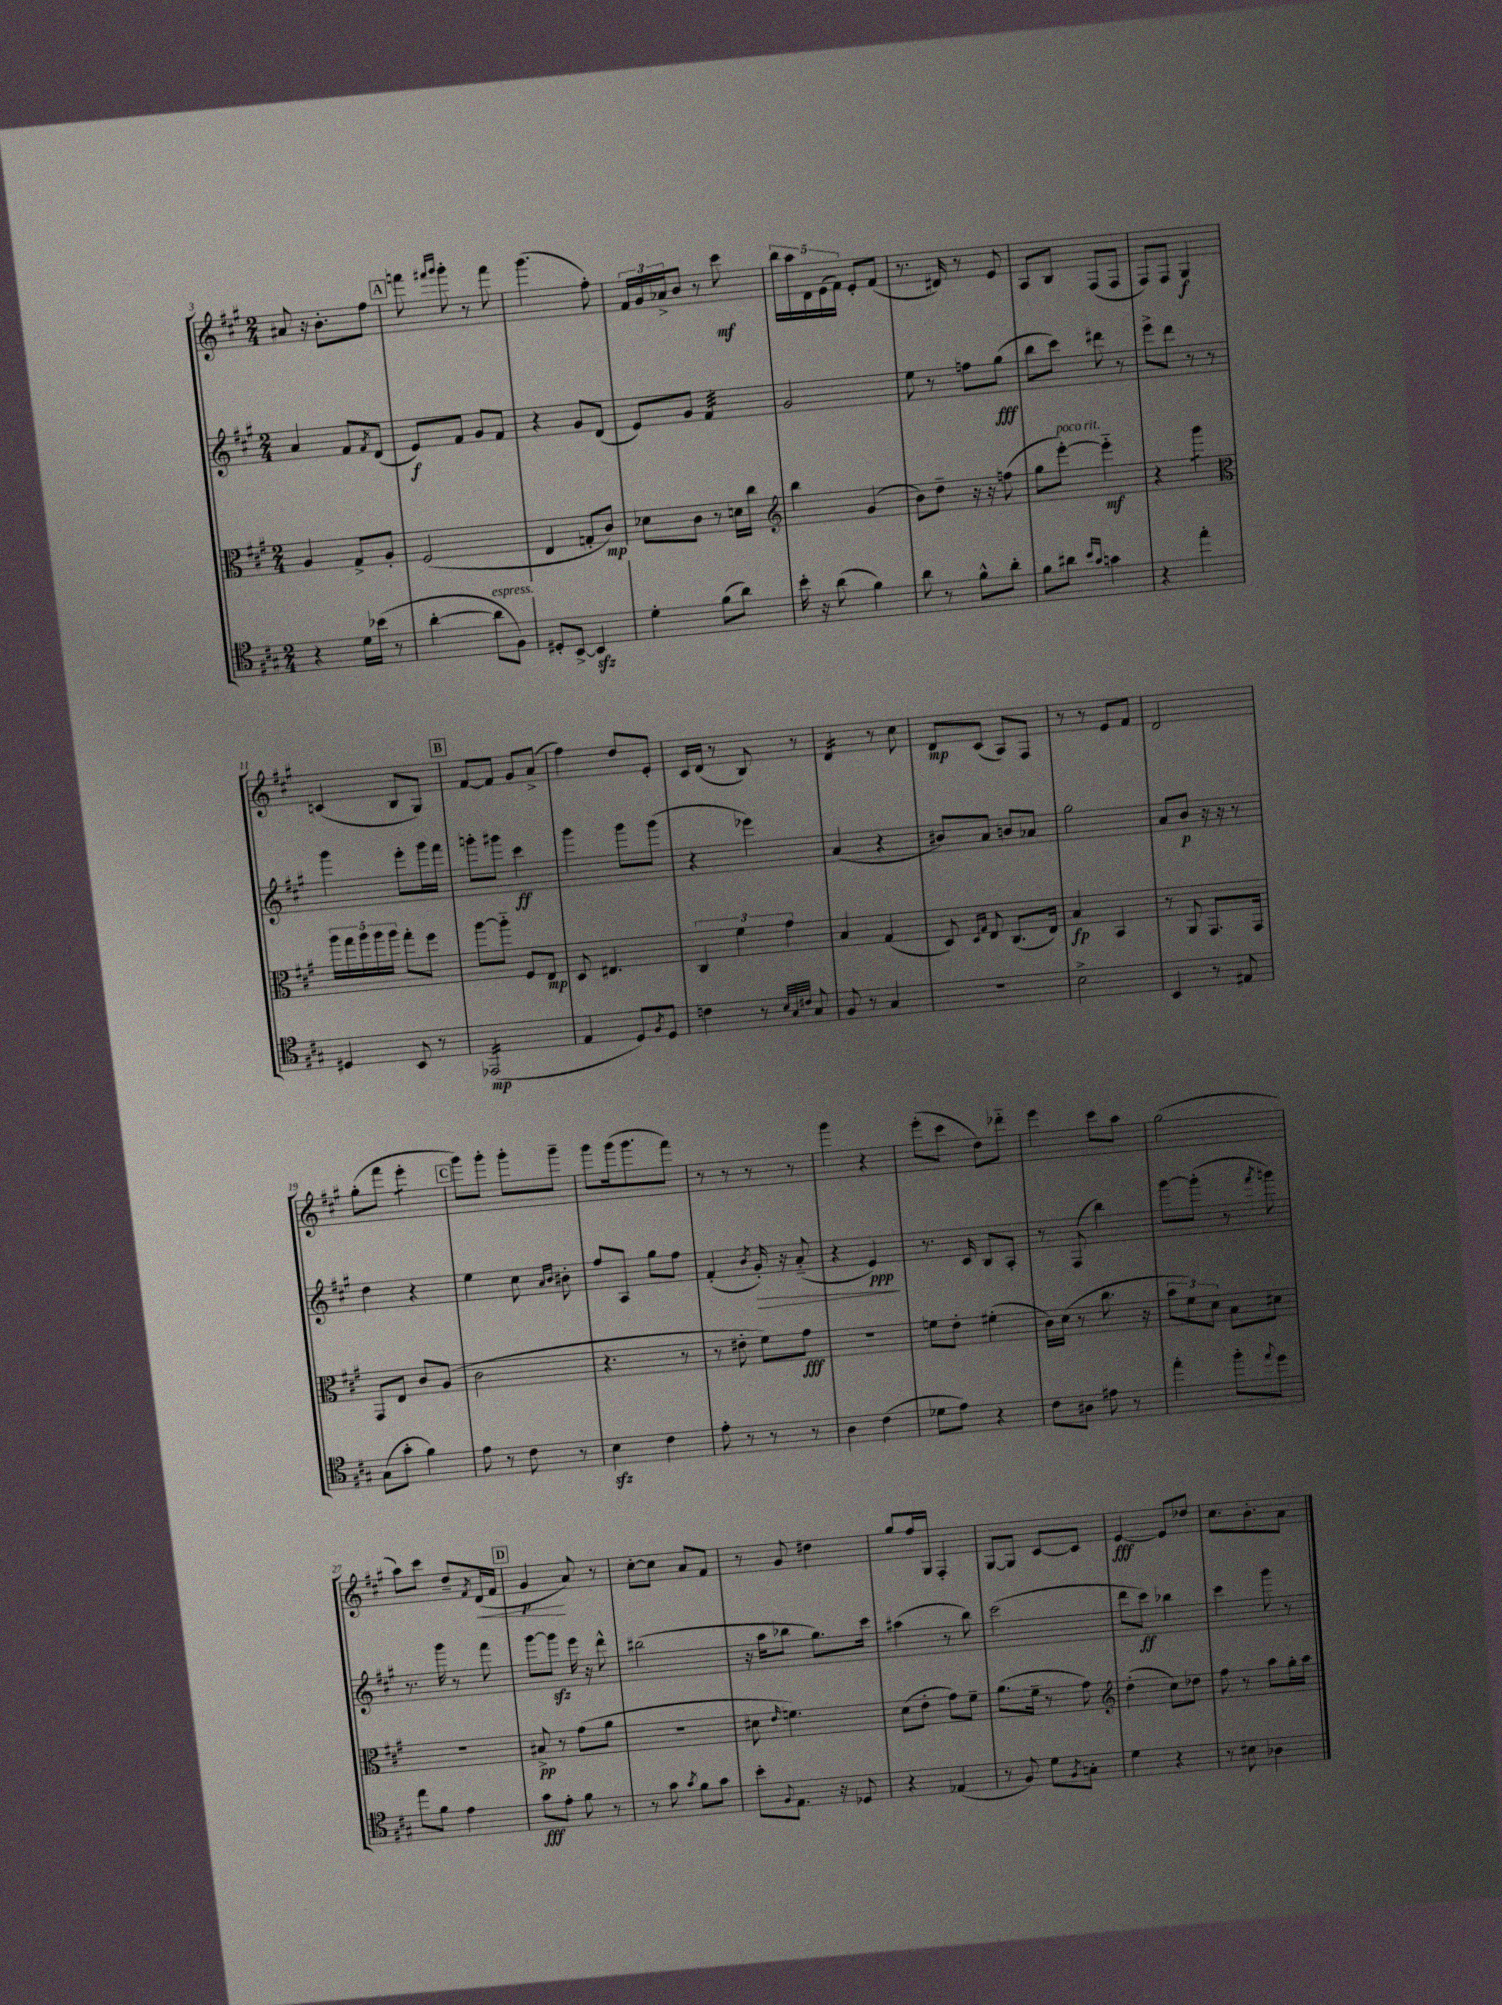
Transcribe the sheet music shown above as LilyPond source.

<<
\new StaffGroup <<
\new Staff = "s0" {
    \clef treble \key a \major \numericTimeSignature \time 2/4
    ais'8 r16 b'8.-. fis''8 |
    \mark \markup { \box "A" } f'''8 \grace { fis'''16 gis'''16 } gis'''8-. r8 fis'''8 |
    gis'''4.( fis''8-.) |
    \tuplet 3/2 { fis'16 gis'16 aes'16-> } b'8 r8 cis'''8\mf |
    \tuplet 5/4 { b''16 a''16 d'16 e'16( fis'16) } e'8-. fis'8( |
    r8. dis'16) r8 e'8 |
    a8 b8 fis8( fis8 |
    fis8) fis8 gis4\f |
    c'4( b8 gis8) |
    \mark \markup { \box "B" } fis'8~ fis'8 gis'8 a'8->( |
    fis''4) d''8 e'8-. |
    cis'16 d'16( r8 b8) r8 |
    d'4:16 r8 cis''8 |
    d'8\mp cis'8( a8) fis8 |
    r8 r8 e'8 fis'8 |
    d'2 |
    gis''8-.( fis'''8 e'''4:8-. |
    \mark \markup { \box "C" } gis'''8) gis'''8-. gis'''8-. gis'''8-- |
    gis'''8 gis'''16( gis'''8. fis'''8) |
    r8 r8 r8 r8 |
    gis'''4 r4 |
    e'''8-.( cis'''8 d''8) des'''8-_ |
    e'''4 cis'''8 a''8 |
    gis''2( |
    a''8) cis'''8 d''8-- \acciaccatura { fis'8 } d'16\<( fis'16 |
    \mark \markup { \box "D" } gis'4\p\! a'8) r8 |
    cis''8~-. cis''8 a'8 fis'8 |
    r8 gis'8 dis''4 |
    gis''8 fis''16 gis16 fis4-. |
    gis8~ gis8 cis'8~ cis'8 |
    e'4~\fff e'8 des''8 |
    cis''8. b'8.-. a'8 \bar "|." |
}
\new Staff = "s1" {
    \clef treble \key a \major \numericTimeSignature \time 2/4
    a'4 fis'8 \acciaccatura { fis'8 } d'8( |
    \mark \markup { \box "A" } e'8\f) fis'8 gis'8 fis'8 |
    r4 gis'8 d'8( |
    e'8) gis'8 fis'4:32 |
    gis'2 |
    e''8 r8 f''8 gis''8\fff( |
    b''8 cis'''8) dis'''8 r8 |
    e'''8-> d'''8 r8 r8 |
    gis'''4 e'''8-. gis'''16 fis'''16 |
    \mark \markup { \box "B" } g'''8-. gis'''8 cis'''4\ff |
    gis'''4 gis'''8 gis'''8( |
    r4 ees'''4) |
    a'4( r4 |
    bis'8) a'8 b'8 aes'8 |
    gis''2 |
    a'8 b'8\p r16 r16 r8 |
    d''4 r4 |
    \mark \markup { \box "C" } e''4 cis''8 \grace { a'16 b'16 } bis'8-. |
    fis''8 a8 gis''8 fis''8 |
    fis'4-.( \acciaccatura { b'8 } gis'16-.\>) r16 a'8-_( |
    r4 e'4\ppp\!) |
    r8. cis'16 b8 a8-. |
    r8 fis8( b''4) |
    gis'''8~ gis'''8-.( r8 \acciaccatura { fis'''8 } g'''8) |
    r8. gis'''16 r8 fis'''8 |
    \mark \markup { \box "D" } gis'''8~ gis'''8\sfz e'''16 r16 d'''8-^ |
    bis''2( |
    r16 a''16 bes''8 gis''8.) cis'''16 |
    ais''4( r8 b''8) |
    cis'''2( |
    d'''8 cis'''8\ff) bes''4 |
    cis'''4 gis'''8 r8 \bar "|." |
}
\new Staff = "s2" {
    \clef alto \key a \major \numericTimeSignature \time 2/4
    a4 gis8-> a8-. |
    \mark \markup { \box "A" } fis2( |
    e4 g8-. cis'8\mp) |
    des'8 cis'8 r8 d'16 cis''16 |
    \clef treble b''4 gis'4( |
    b'8) d''8-- r16 r16 f''8( |
    gis''8 e'''8~-.^\markup { \italic "poco rit." }) e'''4-_\mf |
    r4 gis'''4:8 |
    \clef alto \tuplet 5/4 { a''16 gis''16 a''16 a''16 a''16 } gis''8-. fis''8 |
    \mark \markup { \box "B" } a''8~ a''8-_ fis8 e8\mp |
    d8 eis4. |
    \tuplet 3/2 { cis4 fis'4 gis'4 } |
    b4 gis4( |
    d8) \grace { d16 gis16 } e8 cis8.( e16) |
    b4\fp b,4 |
    r8 a,8 gis,8. gis,16 |
    gis,8 e8 cis'8 a8( |
    \mark \markup { \box "C" } cis'2 |
    r4. r8 |
    r8 eis'8-. fis'8) gis'8\fff |
    R2 |
    f'8 e'8-. fis'4-.( |
    cis'16) d'16( r8 cis''8. r16 |
    \tuplet 3/2 { b'8 fis'8) d'8 } b8 dis'8 |
    R2 |
    \mark \markup { \box "D" } bis8->\pp r8 gis'8( a'8 |
    R2 |
    dis'8 \grace { e'16 } f'4.) |
    d'8( e'8-. gis'8) fis'8-- |
    a'8.( fis'16-- r8 gis'8) |
    \clef treble d''4-.( cis''8) des''8 |
    fis''8 r8 a''8 gis''16-. a''16 \bar "|." |
}
\new Staff = "s3" {
    \clef tenor \key a \major \numericTimeSignature \time 2/4
    r4 d'16 bes'16( r8 |
    \mark \markup { \box "A" } a'4~-. a'8^\markup { \italic "espress." } fis8) |
    dis8-. b,8~-> b,4\sfz |
    d'4-. fis'8( a'8) |
    b'16-. r16 a'8( fis'4) |
    a'8 r8 fis'8-^ a'8-. |
    fis'8 ais'8 \grace { b'16 gis'16 } g'4 |
    r4 e''4-. |
    dis4 b,8 r8 |
    \mark \markup { \box "B" } ees,2:16\mp( |
    e4 d8) \acciaccatura { fis8 } d8 |
    c'4 r8 \grace { b32 gis32 cis'32 } gis8 |
    fis8 r8 gis4 |
    R2 |
    b2-> |
    b,4 r8 eis8 |
    gis8( gis'8-. fis'4) |
    \mark \markup { \box "C" } e'8 r8 cis'8 r8 |
    b4\sfz cis'4 |
    e'8-. r8 r8 r8 |
    a4 cis'4( |
    des'8 e'8) r4 |
    cis'8 ais8 eis'8 r8 |
    e''4-. fis''8-. \appoggiatura { e''8 } d''8 |
    e''8 fis'8 e'4 |
    \mark \markup { \box "D" } gis'8\fff e'8-. fis'8 r8 |
    r8 gis'8 \acciaccatura { gis'8 } fis'8 gis'8 |
    b'8-. \appoggiatura { fis8 } e8. r16 des8 |
    r4 ees4( |
    r8 fis8) d'8 \acciaccatura { fis8 } g8-. |
    d'4 r4 |
    r8 bis8 aes4 \bar "|." |
}
>>
>>
\layout { \context { \Score currentBarNumber = #3 } }
